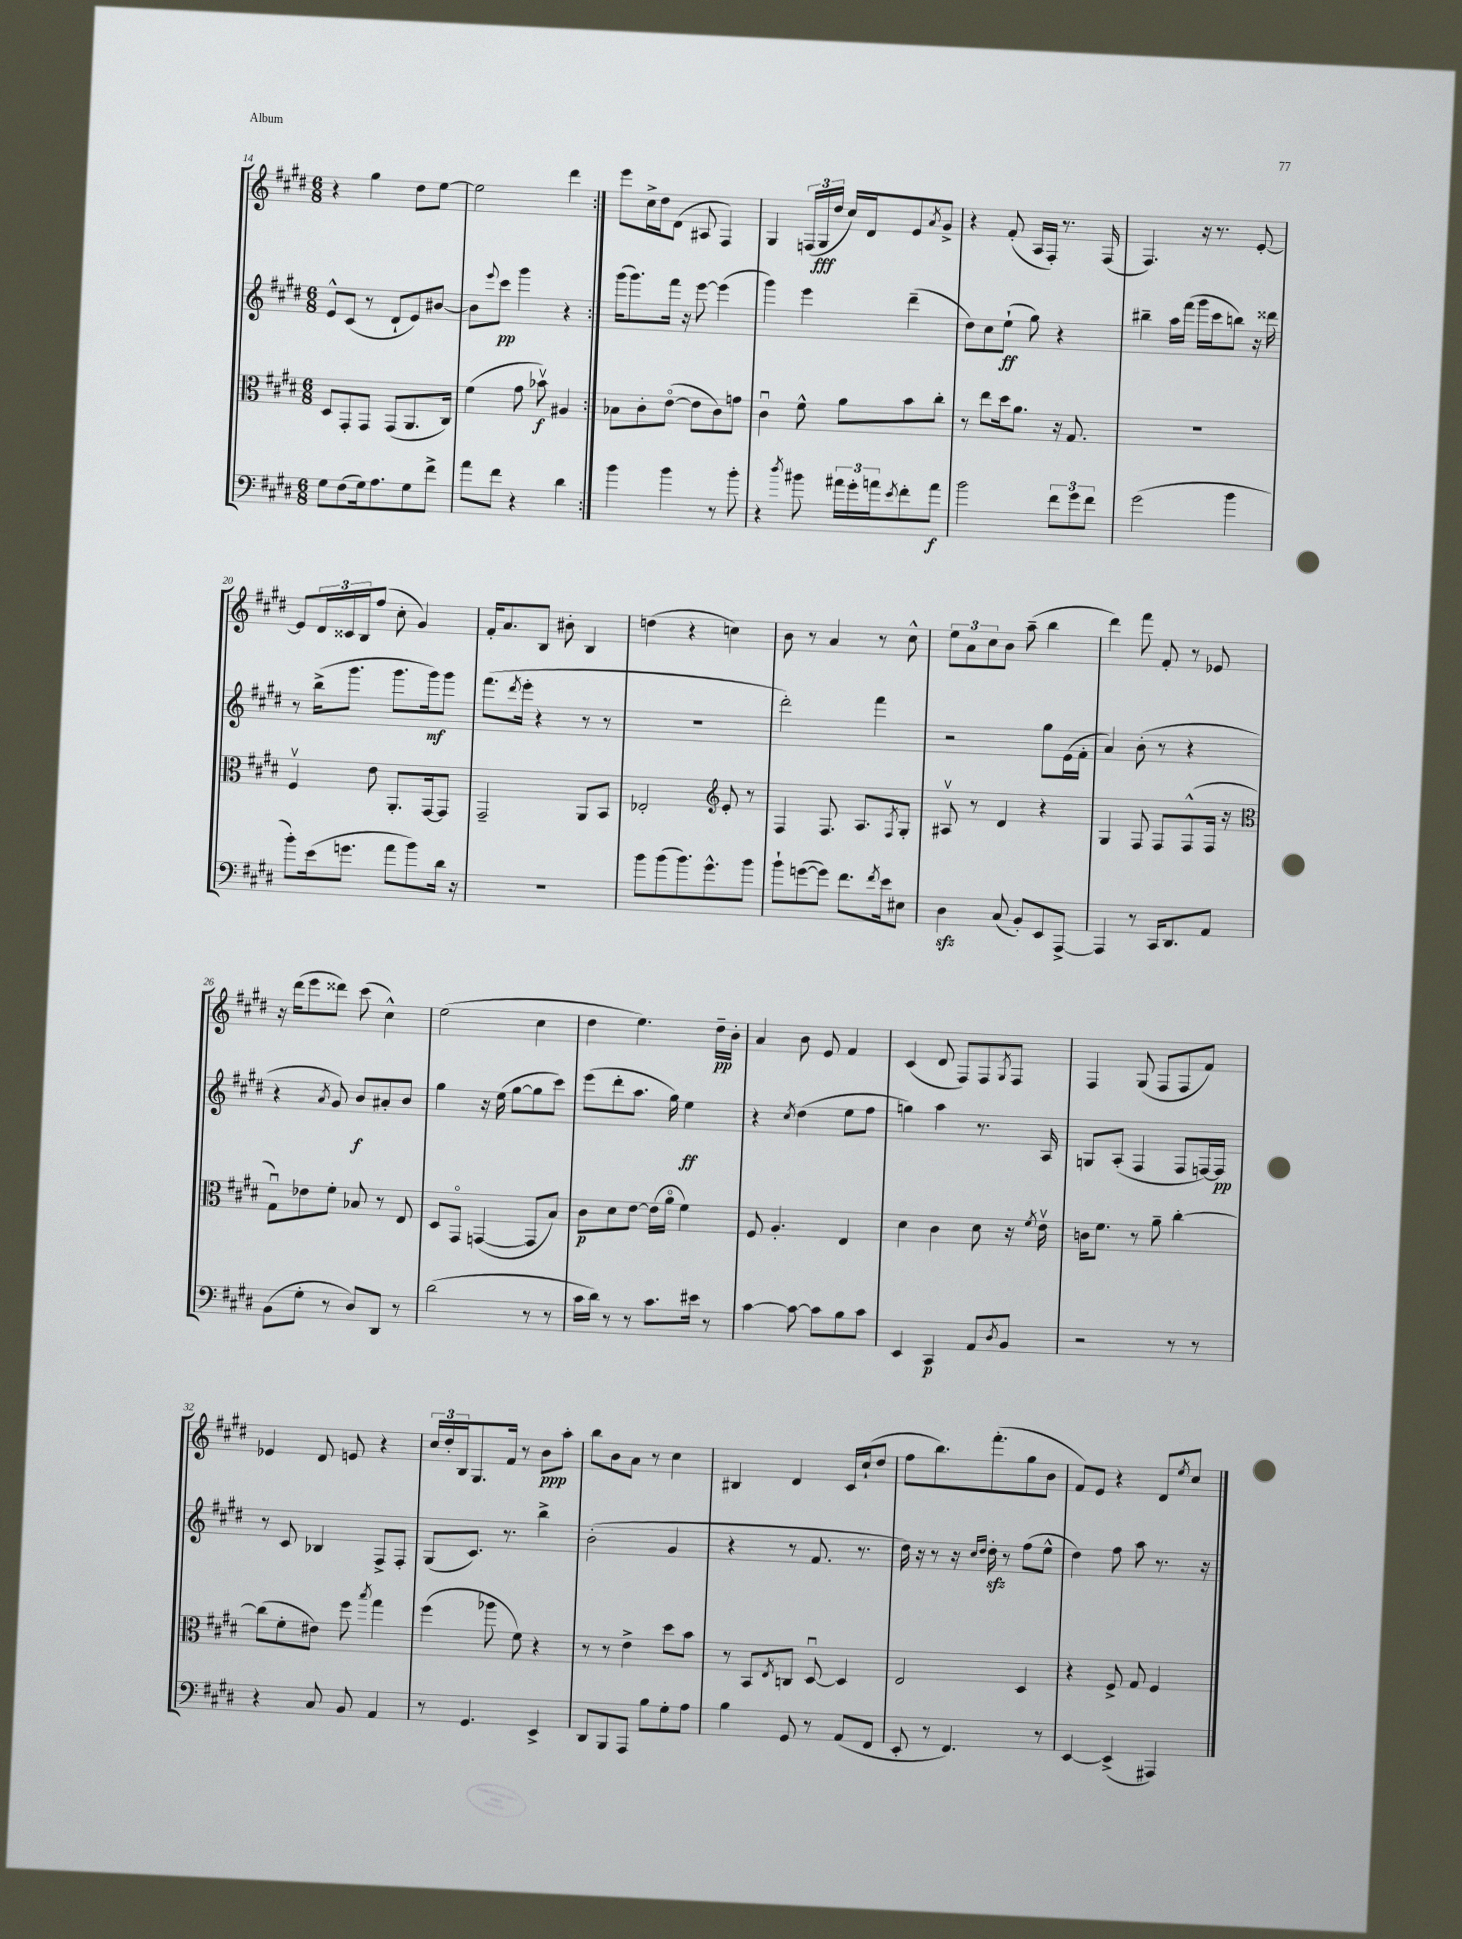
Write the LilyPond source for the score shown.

<<
\new StaffGroup <<
\new Staff = "s0" {
    \clef treble \key e \major \numericTimeSignature \time 6/8
    \repeat volta 2 { r4 gis''4 dis''8 e''8~ |
    e''2 dis'''4 | }
    e'''8 cis''16-> dis''16 dis'8( ais8 fis4) |
    gis4 \tuplet 3/2 { f16( gis16\fff dis''16 } cis''16) dis'16 e'8 \acciaccatura { a'8 } gis'8-> |
    r4 fis'8-.( a16 fis16-.) r8. fis16( |
    fis4.) r16 r8. e'8~-. |
    e'8 \tuplet 3/2 { dis'16 cisis'16 b16 } fis''8( cis''8-. gis'4) |
    fis'16-. a'8. b8 bis'8-. b4 |
    d''4( r4 c''4) |
    b'8 r8 a'4 r8 cis''8-^ |
    \tuplet 3/2 { e''8 a'8 cis''8 } b'8 a''8--( b''4 |
    dis'''4) fis'''8 fis'8-. r8 ees'8 |
    r16 dis'''16( e'''8 disis'''8) cis'''8( cis''4-^) |
    e''2( cis''4 |
    dis''4 e''4.) dis''16--\pp b'16-. |
    a'4 b'8 e'8 fis'4 |
    cis'4( dis'8 fis8) fis8 \acciaccatura { gis8 } fis8 |
    fis4 gis8( fis8 fis8 fis'8) |
    ees'4 dis'8 e'8 r4 |
    \tuplet 3/2 { cis''16 dis''16-. b16 } gis8. fis'16 r8 b'8\ppp a''8-. |
    b''8 b'8 a'8 r8 cis''4 |
    bis4 dis'4 cis'16 cis''16-!( dis''8 |
    fis''8 b''8.) fis'''8.-.( gis''8 b'8 |
    fis'8) e'8 r4 dis'8 \acciaccatura { e''8 } cis''8 \bar "|." |
}
\new Staff = "s1" {
    \clef treble \key e \major \numericTimeSignature \time 6/8
    \repeat volta 2 { e'8-^ cis'8( r8 dis'8-! e'8) bis'8~ |
    bis'8 \appoggiatura { e'''8 } cis'''8\pp gis'''4 r4 | }
    gis'''16( gis'''8.) fis'''16 r16 e'''8~ e'''4( |
    gis'''4) e'''4 dis'''4--( |
    dis''8) cis''8 e''8-!\ff( gis''8) r4 |
    bis''4-- a''16 fis'''16( gis'''16 cis'''16 b''8) r16 disis'''16 |
    r8 b''16->( gis'''8. gis'''8. gis'''16\mf) gis'''8 |
    fis'''8.( \acciaccatura { dis'''8 } e'''16-. r4 r8 r8 |
    R2. |
    dis'''2-.) fis'''4 |
    r2 gis''8 e'16( fis'16-. |
    a'4) b'8-.( r8 r4 |
    r4 \acciaccatura { a'8 } gis'8) b'8\f ais'8-. b'8 |
    gis''4 r16 e''16( gis''8~ gis''8 cis'''8) |
    e'''8( dis'''8-. a''8. gis''16) e''4\ff |
    r4 \acciaccatura { cis''8 } dis''4( e''8 fis''8 |
    g''4) a''4 r8. a16 |
    g8 a8-.( fis4 fis8 f16~) f16\pp |
    r8 cis'8 bes4 fis8-> fis8-. |
    gis8( cis'8.) r8. b''4-> |
    b'2-.( gis'4 |
    r4 r8 fis'8. r8. |
    dis''16) r16 r8 r16 \grace { cis''16 dis''16 } dis''16-.\sfz r8 fis''8( e''8-^ |
    dis''4) fis''8 a''8 r8. r16 \bar "|." |
}
\new Staff = "s2" {
    \clef alto \key e \major \numericTimeSignature \time 6/8
    \repeat volta 2 { dis8 gis,8-. gis,8 gis,8( a,8. cis16) |
    fis'4( gis'8 bes'8\upbow\f) ais4 | }
    bes8 cis'8-. e'8~\flageolet( e'8 cis'8) g'8 |
    cis'4\downbow fis'8-^ a'8 b'8 cis''8-. |
    r8 e''8 dis''16 a'8. r16 gis8. |
    R2. |
    fis4\upbow e'8 a,8.-. gis,16~ gis,8 |
    gis,2-- a,8 b,8 |
    ees2-. \clef treble e'8-. r8 |
    fis4 fis8. a8. \acciaccatura { fis8 } gis8-. |
    ais8\upbow r8 dis'4 r4 |
    gis4 fis8 fis8 fis8-^( fis16 r16 |
    \clef alto gis8\downbow) ees'8 fis'8-. bes8 r8 e8 |
    dis8 gis,8\flageolet g,4~( g,8 b8) |
    cis'8\p dis'8 e'8~ e'16( a'16\flageolet fis'4) |
    fis8 a4.-. e4 |
    dis'4 cis'4 dis'8 r16 \acciaccatura { fis'8 } e'16\upbow |
    c'16 fis'8. r8 a'8-- cis''4~-. |
    cis''8( fis'8-. eis'8) fis''8 \acciaccatura { b''8 } gis''4 |
    fis''4( aes''8 fis'8) r4 |
    r8 r8 e'4-> dis''8 b'8 |
    r8 b,8 \acciaccatura { e8 } c8 dis8~\downbow dis4 |
    e2 dis4 |
    r4 fis8-> gis8 fis4 \bar "|." |
}
\new Staff = "s3" {
    \clef bass \key e \major \numericTimeSignature \time 6/8
    \repeat volta 2 { gis8 fis8( gis16) a8. gis8 fis'8-> |
    a'8 fis'8 r4 dis'4 | }
    b'4 b'4 r8 b'8-. |
    r4 \acciaccatura { dis''8 } bis'8 \tuplet 3/2 { ais'16 gis'16-. a'16 } \acciaccatura { e'8 } fis'8-. a'8\f |
    b'2 \tuplet 3/2 { fis'8 gis'8 fis'8 } |
    gis'2( b'4 |
    b'8-.) e'16( g'8. a'8 b'8) dis'16 r16 |
    R2. |
    b'8 b'8( b'8.) gis'8.-^ b'8 |
    b'8-! g'8~( g'8) fis'8. \acciaccatura { fis'8 } e'16 eis8 |
    dis4\sfz cis8( b,8-.) e,8 a,,8~-> |
    a,,4 r8 cis,16 dis,8. a,8 |
    b,8( gis8-. r8 dis8) dis,8 r8 |
    dis'2( r8 r8 |
    cis'16 dis'16) r8 r8 cis'8. eis'16 r8 |
    cis'4~ cis'8~ cis'8 b8 cis'8 |
    e,4 cis,4\p a,8 \acciaccatura { dis8 } b,8 |
    r2 r8 r8 |
    r4 cis8 b,8 a,4 |
    r8 gis,4. e,4-> |
    dis,8 b,,8 a,,8 b8 gis8-. a8 |
    b4 gis,8 r8 a,8( fis,8 |
    e,8-. r8 fis,4.) r8 |
    e,4~ e,4->( ais,,4) \bar "|." |
}
>>
>>
\layout { \context { \Score currentBarNumber = #14 } }
